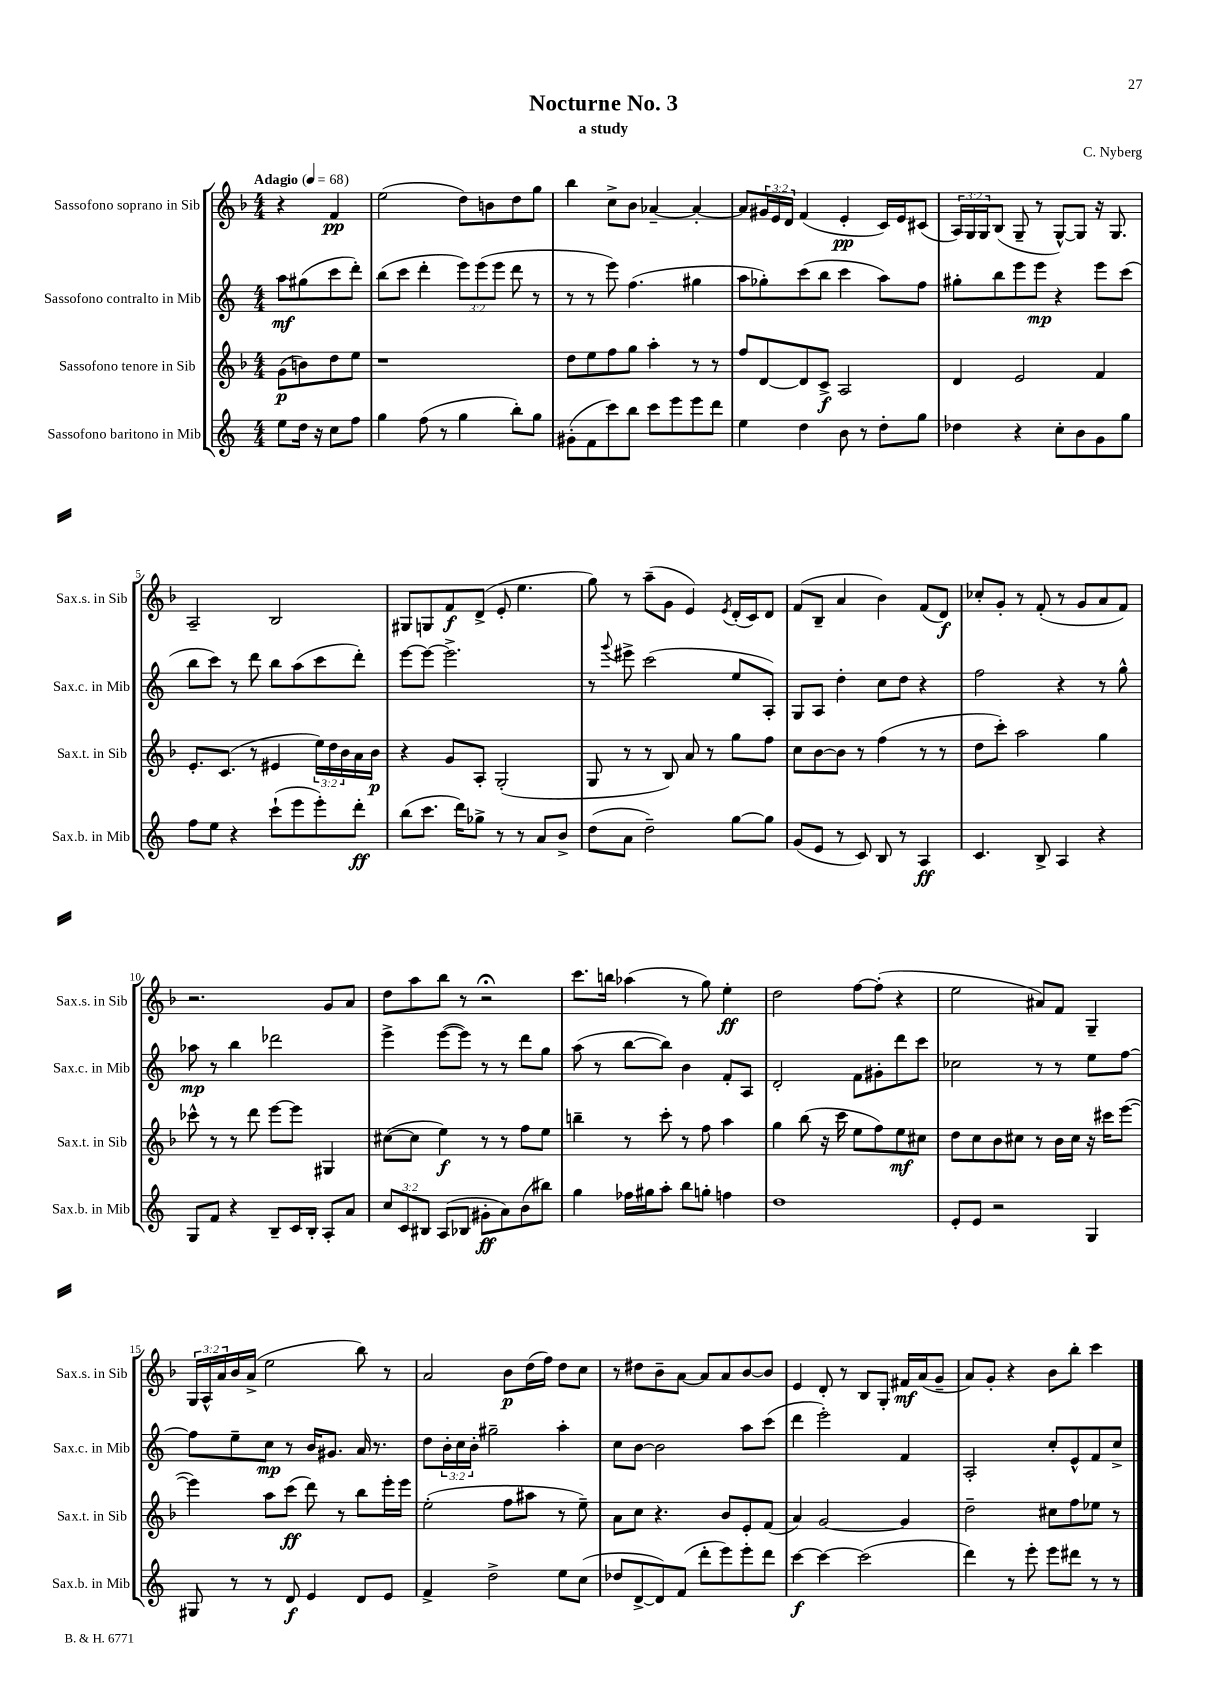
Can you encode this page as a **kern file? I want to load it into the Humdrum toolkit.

**kern	**kern	**kern	**kern
*staff4	*staff3	*staff2	*staff1
*clefG2	*clefG2	*clefG2	*clefG2
*k[]	*k[b-]	*k[]	*k[b-]
*M4/4	*M4/4	*M4/4	*M4/4
*MM68	*MM68	*MM68	*MM68
8ee	(8g	8aa	4r
16dd	8b)	(8gg#	.
16r	.	.	.
8cc	8dd	8ccc	4f
8ff	8ee	8ddd')	.
=	=	=	=
4gg	1r	(8bb	(2ee
.	.	8ccc	.
(8ff	.	4ddd'	.
8r	.	.	.
4gg	.	12eee)	8dd)
.	.	(12eee	.
.	.	.	8b
.	.	12eee	.
8bb')	.	8ddd	8dd
8gg	.	8r	8gg
=	=	=	=
(8g#'	8dd	8r	4bb-
8f	8ee	8r	.
8ccc)	8ff	8eee)	8cc^
8bb	8gg	(4.ff	8b-
8ccc	4aa'	.	[4a-~
8eee	.	.	.
8eee	8r	4gg#	4a-'_
8ddd	8r	.	.
=	=	=	=
4ee	8ff	8aa	8a-]
.	[8d	8gg-')	24g#
.	.	.	24e
.	.	.	24d
4dd	8d]	(8ccc	(4f
.	8c^	8bb	.
8b	2A	4ccc	4e'
8r	.	.	.
8dd'	.	8aa)	16c)
.	.	.	16e
8gg	.	8ff	(8c#
=	=	=	=
4dd-	4d	8gg#'	24A)
.	.	.	24G
.	.	.	24G
.	.	8bb	(8B-
4r	2e	8eee	8G~
.	.	8eee	8r
8cc'	.	4r	[8G^^)
8b	.	.	8G]
8g	4f	8eee	16r
.	.	.	8.G
8gg	.	(8ccc	.
=	=	=	=
8ff	8.e'	8bb	2A~
8ee	.	8ccc)	.
.	(8.c	.	.
4r	.	8r	.
.	8r	8ddd	.
(8ccc`	4e#	8bb	2B-
8eee	.	(8aa	.
8eee')	24ee)	8ccc	.
.	24dd	.	.
.	24b-	.	.
8ddd'	16a	8ddd')	.
.	16b-	.	.
=	=	=	=
(8bb	4r	[8eee	8G#
8.ccc	.	8eee_	8G
.	8g	2.eee^]	8f
16ddd)	.	.	.
8gg-^	8A'	.	(8d^
8r	(2G'	.	8e'
8r	.	.	4.ee
8a	.	.	.
8b^	.	.	.
=	=	=	=
(8dd	8G	8r	8gg)
.	.	8qqggg	.
8a	8r	8eee#^	8r
2dd~)	8r	(2ccc	(8aa~
.	8B-)	.	8g
.	8a	.	4e)
.	8r	.	.
.	.	.	8qe
[8gg	8gg	8ee	(16d'
.	.	.	16c)
8gg]	8ff	8A')	8d
=	=	=	=
(8g	8cc	8G	(8f
8e	[8b-	8A	8B-~
8r	8b-]	4dd'	4a
8c)	8r	.	.
8B	(4ff	8cc	4b-)
8r	.	8dd	.
4A	8r	4r	(8f
.	8r	.	8d)
=	=	=	=
4.c	8dd	2ff	8cc-'
.	8ccc')	.	8g'
.	2aa	.	8r
8B^	.	.	(8f'
4A	.	4r	8r
.	.	.	8g
4r	4gg	8r	8a
.	.	8gg^^	8f)
=	=	=	=
8G	8ccc-^^	8aa-	2.r
8f	8r	8r	.
4r	8r	4bb	.
.	8ddd	.	.
8B~	[8eee	2ddd-	.
16c	8eee]	.	.
16B'	.	.	.
8A'	4G#	.	8g
8a	.	.	8a
=	=	=	=
12cc	([8cc#	4eee^	8dd
12c	.	.	.
.	8cc#]	.	8aa
12B#	.	.	.
(8A	4ee)	([8eee	8bb-
8B-	.	8eee])	8r
8g#'	8r	8r	2r;
8a)	8r	8r	.
(8b	8ff	8ddd	.
8bb#)	8ee	8gg	.
=	=	=	=
4gg	4bb~	(8aa	8.ccc
.	.	8r	.
.	.	.	16bb
16ff-	8r	[8bb	(4aa-
16gg#	.	.	.
8aa'	8ccc'	8bb])	.
8bb	8r	4b	8r
8gg'	8ff	.	8gg)
4ff	4aa	8f'	4ee'
.	.	8A	.
=	=	=	=
1dd	4gg	2d'	2dd
.	(8bb-	.	.
.	16r	.	.
.	16ccc	.	.
.	8ee	8f	[8ff
.	8ff)	8g#'	(8ff']
.	8ee	8ddd	4r
.	8cc#	8ccc	.
=	=	=	=
8e'	8dd	2cc-	2ee
8e	8cc	.	.
2r	8b-	.	.
.	8cc#	.	.
.	8r	8r	8a#)
.	16b-	8r	8f
.	16cc#	.	.
4G	16r	8ee	4G~
.	16ccc#	.	.
.	([8eee	[8ff	.
=	=	=	=
8G#	4eee])	8ff]	24G
.	.	.	24A^^
.	.	.	24a
8r	.	8ee~	16b-
.	.	.	(16a^
8r	8aa	8cc	2ee
8d	(8ccc	8r	.
4e	8ddd)	16b	.
.	.	8.g#	.
.	8r	.	.
8d	8bb-	16a	8bb-)
.	.	8.r	.
8e	16eee'	.	8r
.	16eee	.	.
=	=	=	=
4f^	(2ee'	8dd	2a
.	.	24b'	.
.	.	24cc	.
.	.	24b'	.
2dd^	.	2gg#~	.
.	8ff	.	8b-
.	8aa#	.	(16dd
.	.	.	16ff)
8ee	8r	4aa'	8dd
(8cc	8ee~)	.	8cc
=	=	=	=
8dd-	8a	8cc	8r
[8d^	8cc	[8b	8dd#
8d])	4.r	2b]	8b-~
(8f	.	.	[8a
8ddd'	.	.	8a]
8eee)	8b-	.	8a
8eee'	8e'	8aa	[8b-
8ddd	(8f	(8ccc	8b-]
=	=	=	=
[4ccc	4a)	4ddd	4e
4ccc_	[2g	2eee')	8d'
.	.	.	8r
(2ccc]	.	.	8B-
.	.	.	8G'
.	4g]	4f	16f#
.	.	.	(16a
.	.	.	8g~
=	=	=	=
4ddd)	2dd~	2A'	8a)
.	.	.	8g'
8r	.	.	4r
8eee'	.	.	.
8eee	8cc#	8cc'	8b-
8ddd#	8ff	8e^^	8bb-'
8r	8ee-	8f	4ccc
8r	8r	8cc^	.
==	==	==	==
*-	*-	*-	*-
